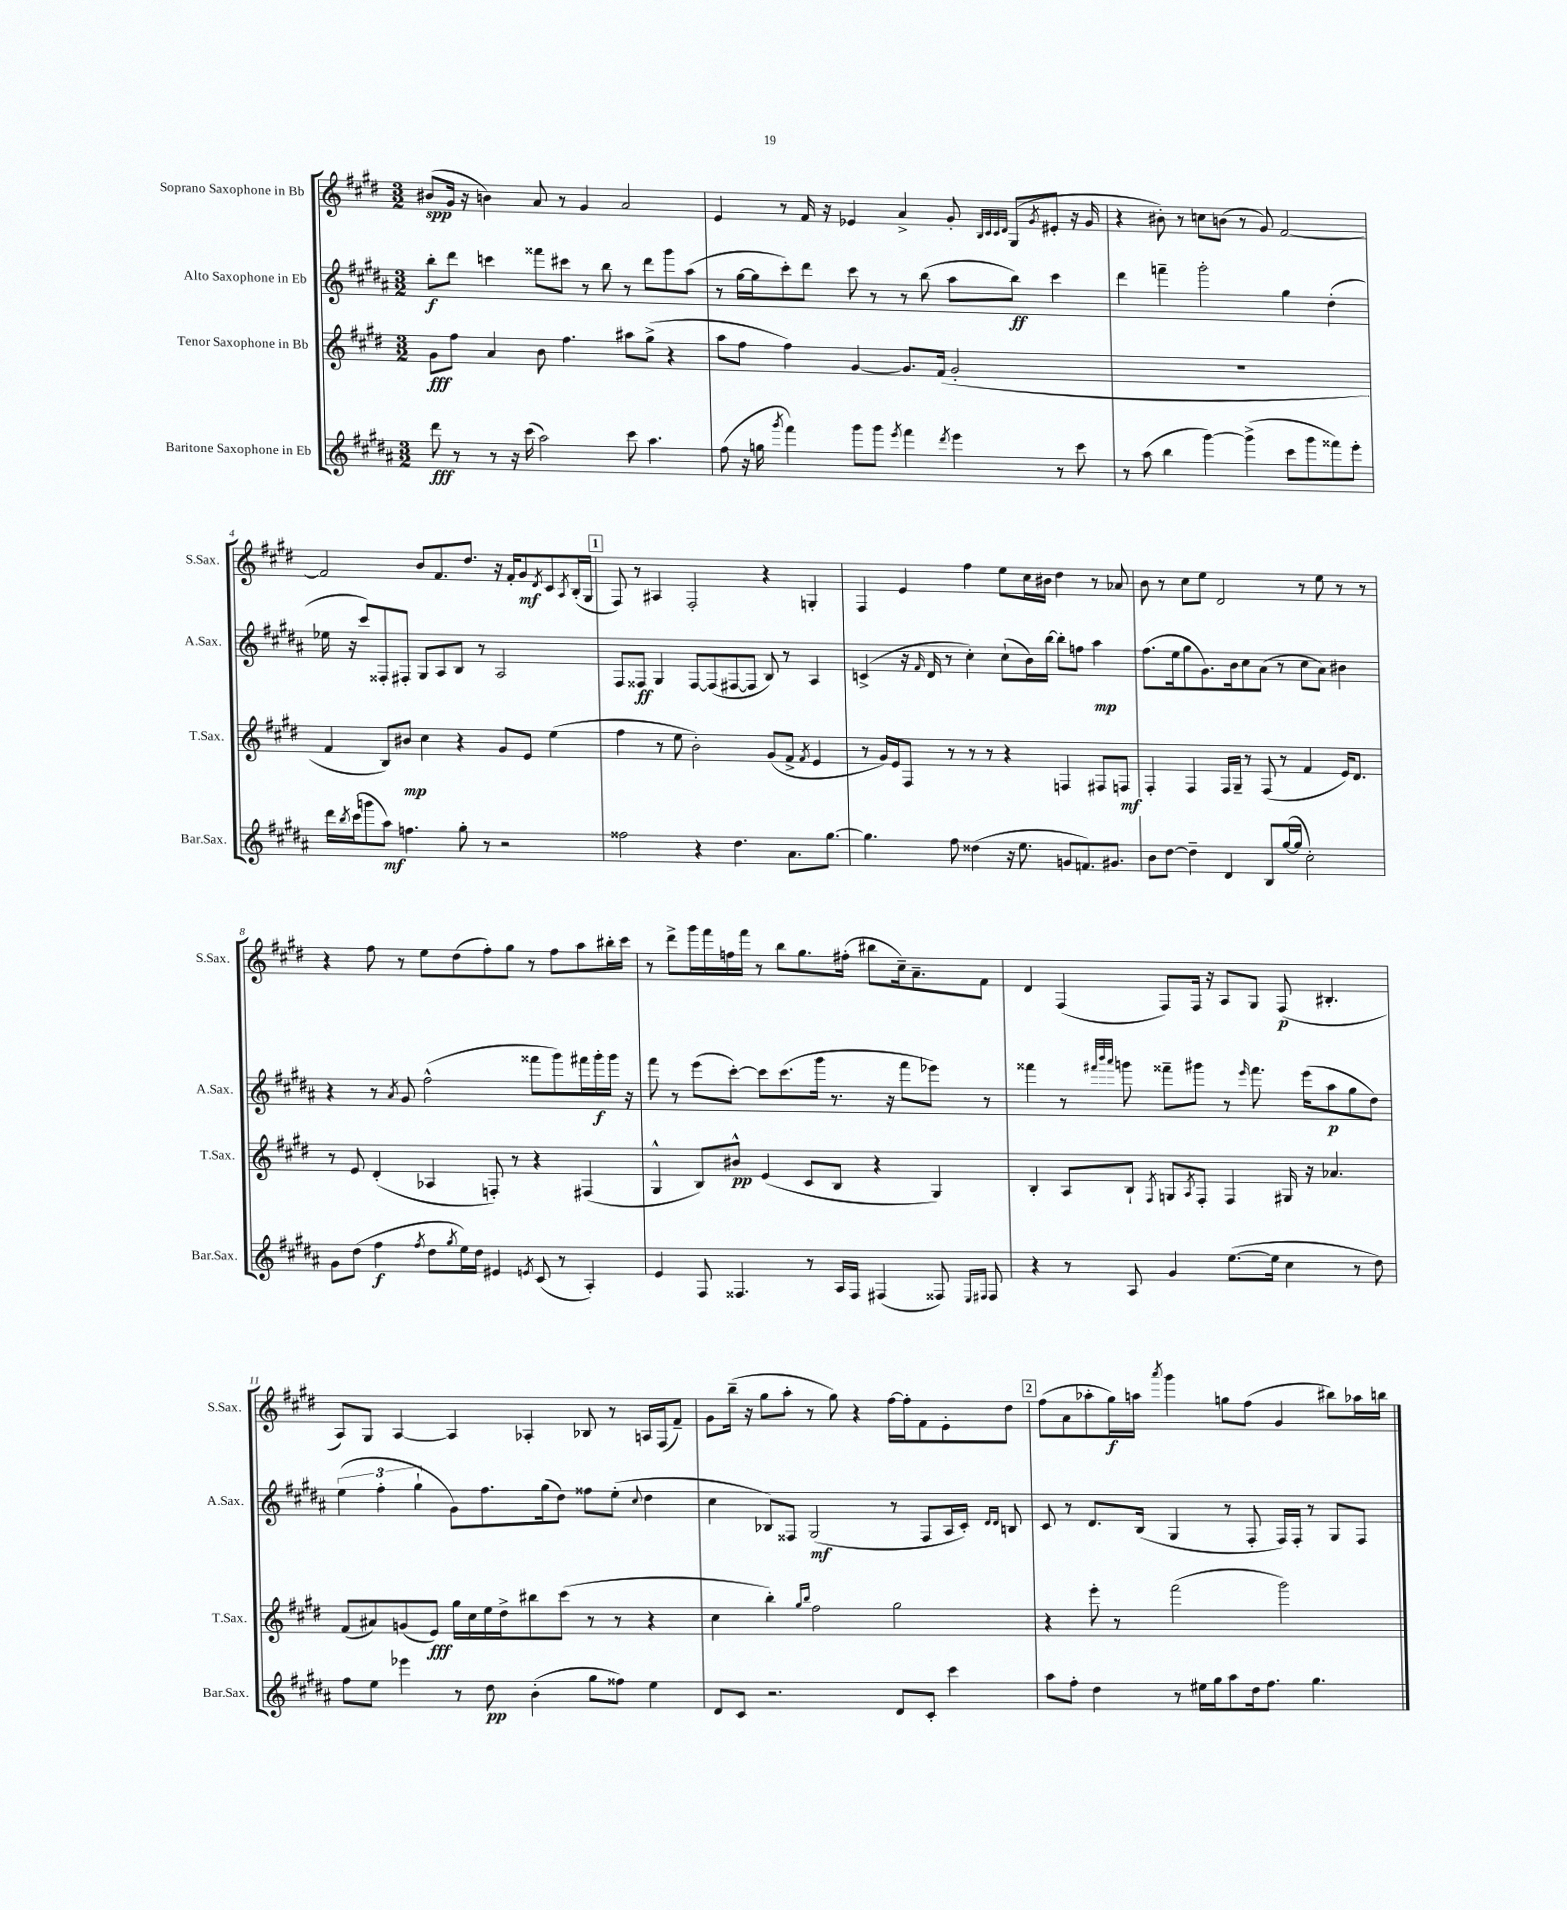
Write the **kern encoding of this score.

**kern	**dynam	**kern	**dynam	**kern	**dynam	**kern	**dynam
*part4	*part4	*part3	*part3	*part2	*part2	*part1	*part1
*staff4	*staff4	*staff3	*staff3	*staff2	*staff2	*staff1	*staff1
*I"Baritone Saxophone in Eb	*	*I"Tenor Saxophone in Bb	*	*I"Alto Saxophone in Eb	*	*I"Soprano Saxophone in Bb	*
*I'Bar.Sax.	*	*I'T.Sax.	*	*I'A.Sax.	*	*I'S.Sax.	*
*clefG2	*	*clefG2	*	*clefG2	*	*clefG2	*
*k[f#c#g#d#a#]	*	*k[f#c#g#d#]	*	*k[f#c#g#d#a#]	*	*k[f#c#g#d#]	*
*M3/2	*	*M3/2	*	*M3/2	*	*M3/2	*
=1	=1	=1	=1	=1	=1	=1	=1
8ddd#\	fff	8g#\L	fff	8bb'\L	f	(8b#X/L	spp
8r	.	8ff#\J	.	8ddd#\J	.	16g#/Jk	.
.	.	.	.	.	.	16r	.
8r	.	4a/	.	4cccn\	.	4bn\)	.
16r	.	.	.	.	.	.	.
(16ccc#\	.	.	.	.	.	.	.
2aa#\)	.	8b\	.	8fff##X\L	.	8a/	.
.	.	4.ff#\	.	8ccc#X\J	.	8r	.
.	.	.	.	8r	.	4g#/	.
.	.	.	.	8bb\	.	.	.
8ccc#\	.	8aa#X\L	.	8r	.	2a/	.
4.aa#\	.	(8gg#^\J	.	8ddd#\L	.	.	.
.	.	4r	.	8ggg#\	.	.	.
.	.	.	.	(8aa#\J	.	.	.
=2	=2	=2	=2	=2	=2	=2	=2
(8ff#\	.	8aa\L	.	8r	.	4e/	.
16r	.	8ff#\J	.	[16gg#\LL	.	.	.
16ggn\	.	.	.	16gg#\J]	.	.	.
8qggg#/	.	.	.	.	.	.	.
4fff#\)	.	4ff#\)	.	8ccc#'\)	.	8r	.
.	.	.	.	8ddd#\J	.	16f#/	.
.	.	.	.	.	.	16r	.
8ggg#\L	.	[4g#/	.	8ccc#\	.	4e-X/	.
8ggg#\J	.	.	.	8r	.	.	.
8qeee/	.	.	.	.	.	.	.
4fff#\	.	8.g#/L]	.	8r	.	4a^/	.
.	.	.	.	(8bb\	.	.	.
.	.	(16f#/Jk	.	.	.	.	.
8qddd#/	.	.	.	.	.	.	.
4eee\	.	2g#'/	.	8aa#\L	.	8g#'/	.
.	.	.	.	.	.	32qqB/LLL	.
.	.	.	.	.	.	32qqc#/	.
.	.	.	.	.	.	32qqc#/	.
.	.	.	.	.	.	32qqd#/JJJ	.
.	.	.	.	8bb\J)	ff	(8G#/L	.
.	.	.	.	.	.	8qg#/	.
8r	.	.	.	4ccc#\	.	8e#X'/J	.
8ccc#\	.	.	.	.	.	16r	.
.	.	.	.	.	.	16g#/	.
=3	=3	=3	=3	=3	=3	=3	=3
8r	.	1.r	.	4ddd#\	.	4r	.
(8aa#\	.	.	.	.	.	.	.
4bb\	.	.	.	4fffn~\	.	8b#X'\)	.
.	.	.	.	.	.	8r	.
[4ggg#\)	.	.	.	2ggg#'\	.	8ccn\L	.
.	.	.	.	.	.	(8bn\J	.
(4ggg#^\]	.	.	.	.	.	8r	.
.	.	.	.	.	.	8g#/)	.
8ccc#\L	.	.	.	4gg#\	.	[2f#/	.
8ggg#\	.	.	.	.	.	.	.
8fff##X\)	.	.	.	(4dd#'\	.	.	.
8eee'\J	.	.	.	.	.	.	.
!!LO:LB:g=z
=4	=4	=4	=4	=4	=4	=4	=4
16ddd#\LL	.	4f#/	.	16ee-X\	.	2f#/]	.
8qbb/	.	.	.	.	.	.	.
(16ccc#\J	.	.	.	16r	.	.	.
8gggn\	.	.	.	8ccc#/L)	.	.	.
8aa#\J)	mf	8B/L)	.	8F##X'/	.	.	.
4.ffn\	.	8b#X/J	mp	8F#X'/J	.	.	.
.	.	4cc#\	.	8G#/L	.	8b/L	.
.	.	.	.	8A#/	.	8.f#/	.
8gg#'\	.	4r	.	8B/J	.	.	.
.	.	.	.	.	.	8.dd#/J	.
8r	.	.	.	8r	.	.	.
2r	.	8g#/L	.	2A#/	.	16r	.
.	.	.	.	.	.	16f#'/KL	.
.	.	8e/J	.	.	.	8g#/	mf
.	.	.	.	.	.	8qd#/	.
.	.	(4ee\	.	.	.	8c#/	.
.	.	.	.	.	.	8qA/	.
.	.	.	.	.	.	(16B'/L	.
.	.	.	.	.	.	16G#/JJ	.
!!LO:REH:place=s1:t=1
=5	=5	=5	=5	=5	=5	=5	=5
2ff##X\	.	4ff#\	.	8F#/L	.	8F#/)	.
.	.	.	.	8F##X/J	ff	8r	.
.	.	8r	.	4G#/	.	4A#X/	.
.	.	8ee\	.	.	.	.	.
4r	.	2b'\)	.	[8F##/L	.	2F#'/	.
.	.	.	.	(8F##/]	.	.	.
4.dd#\	.	.	.	[8F#X/	.	.	.
.	.	.	.	8F#/J]	.	.	.
.	.	(8g#/L	.	8B/)	.	4r	.
8.a#\L	.	8f#^/J	.	8r	.	.	.
.	.	8qf#/	.	.	.	.	.
.	.	4e/	.	4A#/	.	4Gn'/	.
[8.gg#\J	.	.	.	.	.	.	.
=6	=6	=6	=6	=6	=6	=6	=6
4.gg#\]	.	8r	.	(4cn^/	.	4F#/	.
.	.	16g#/LL)	.	.	.	.	.
.	.	16e/J	.	.	.	.	.
.	.	8F#/J	.	16r	.	4e/	.
.	.	.	.	16qqf#/	.	.	.
.	.	.	.	16d#/	.	.	.
8ff#\	.	8r	.	8r	.	.	.
(4dd##X\	.	8r	.	4cc#'\)	.	4ff#\	.
.	.	8r	.	.	.	.	.
16r	.	4r	.	(8cc#`\L	.	8ee\L	.
8.ee\	.	.	.	.	.	.	.
.	.	.	.	16b\L)	.	16cc#\L	.
.	.	.	.	[16bb\JJ	.	16b#X\JJ	.
8gn/L	.	4Fn/	.	8bb'\L]	.	4dd#\	.
8.fn/)	.	.	.	8ffn\J	.	.	.
.	.	8F#X/L	.	4aa#\	mp	8r	.
8.g#X/J	.	.	.	.	.	.	.
.	.	8Fn/J	mf	.	.	8a-X/	.
=7	=7	=7	=7	=7	=7	=7	=7
8b\L	.	4F#'/	.	(8.ff#\L	.	8b\	.
[8dd#\J	.	.	.	.	.	8r	.
.	.	.	.	16ee\k	.	.	.
4dd#~\]	.	4F#/	.	8gg#\	.	8cc#\L	.
.	.	.	.	8.g#\)	.	8ee\J	.
4d#/	.	16F#/LL	.	.	.	2d#/	.
.	.	16G#~/JJ	.	16b\k	.	.	.
.	.	8r	.	8cc#\	.	.	.
8B/L	.	(8F#/	.	(8a#\J	.	.	.
([16gg#/L	.	8r	.	8r	.	.	.
16gg#/JJ]	.	.	.	.	.	.	.
2cc#'\)	.	4f#/	.	8cc#\L	.	8r	.
.	.	.	.	8a#\J)	.	8ee\	.
.	.	16e/KL)	.	4b#X\	.	8r	.
.	.	8.d#/J	.	.	.	.	.
.	.	.	.	.	.	8r	.
!!LO:LB:g=z
=8	=8	=8	=8	=8	=8	=8	=8
8g#\L	.	8r	.	4r	.	4r	.
(8dd#\J	.	8e/	.	.	.	.	.
4ff#\	f	(4d#'/	.	8r	.	8ff#\	.
.	.	.	.	8qa#/	.	.	.
.	.	.	.	8g#/	.	8r	.
8qff#/	.	.	.	.	.	.	.
8dd#\L	.	4A-X/	.	(2ff#^^\	.	8ee\L	.
8qgg#/	.	.	.	.	.	.	.
16ee\L)	.	.	.	.	.	(8dd#\	.
16dd#\JJ	.	.	.	.	.	.	.
4e#X/	.	8Fn'/)	.	.	.	8ff#'\)	.
.	.	8r	.	.	.	8gg#\J	.
8qen/	.	.	.	.	.	.	.
(8c#/	.	4r	.	8fff##X\L	.	8r	.
8r	.	.	.	8ggg#\)	.	8ff#\L	.
4A#'/)	.	(4F#X/	.	16fff#X\L	.	8aa\	.
.	.	.	.	16ggg#'\	f	.	.
.	.	.	.	16ggg#\JJ	.	16bb#X'\L	.
.	.	.	.	16r	.	16ccc#\JJ	.
=9	=9	=9	=9	=9	=9	=9	=9
4e/	.	4G#^^/	.	8fff#\	.	8r	.
.	.	.	.	8r	.	8ddd#^\L	.
8F#/	.	8B/L)	.	(8eee\L	.	16ggg#\L	.
.	.	.	.	.	.	16fff#\	.
4.F##X/	.	8b#X^^/J	pp	[8ccc#'\J)	.	16ffn\	.
.	.	.	.	.	.	16fff#\JJ	.
.	.	(4e/	.	8ccc#\L]	.	8r	.
.	.	.	.	(8.ccc#\	.	8bb\L	.
8r	.	8c#/L	.	.	.	8.gg#\	.
.	.	.	.	16ggg#\Jk	.	.	.
16A#/LL	.	8B/J	.	8.r	.	.	.
16F##/JJ	.	.	.	.	.	(16ff#X'\Jk	.
(4F#X/	.	4r	.	.	.	8bb#X\L	.
.	.	.	.	16r	.	.	.
.	.	.	.	8fff#\L	.	16cc#~\k)	.
.	.	.	.	.	.	8.a~\	.
8F##X/)	.	4G#/)	.	8eee-X\J)	.	.	.
16qqE/LL	.	.	.	.	.	.	.
16qqF#X/JJ	.	.	.	.	.	.	.
8F#/	.	.	.	8r	.	8f#\J	.
=10	=10	=10	=10	=10	=10	=10	=10
4r	.	4B'/	.	4fff##X\	.	4d#/	.
8r	.	8A/L	.	8r	.	(4F#/	.
.	.	.	.	32qqfff#X/LLL	.	.	.
.	.	.	.	32qqbbb/	.	.	.
.	.	.	.	32qqaaa#/JJJ	.	.	.
8A#/	.	8B`/J	.	8gggn\	.	.	.
.	.	8qF#/	.	.	.	.	.
4g#/	.	8Gn/L	.	8fff##X~\L	.	8F#/L)	.
.	.	8qA/	.	.	.	.	.
.	.	8F#'/J	.	8ggg#X\J	.	16F#/Jk	.
.	.	.	.	.	.	16r	.
([8.ee\L	.	4F#/	.	8r	.	8A/L	.
.	.	.	.	16qqeee/	.	.	.
.	.	.	.	8.fff##\	.	8G#/J	.
16ee\Jk]	.	.	.	.	.	.	.
4cc#\	.	16G#X/	.	.	.	(8F#/	p
.	.	16r	.	(16eee\KL	.	.	.
.	.	4.a-X/	.	8aa#\	p	4.B#X'/	.
8r	.	.	.	8gg#\	.	.	.
8dd#\)	.	.	.	8dd#\J)	.	.	.
!!LO:LB:g=z
=11	=11	=11	=11	=11	=11	=11	=11
8ff#\L	.	(8f#/L	.	(6ee\	.	8A/L)	.
8ee\J	.	8a#X/)	.	.	.	8G#/J	.
.	.	.	.	6ff#'\	.	.	.
4eee-X\	.	(8gn/	.	.	.	[4A/	.
.	.	.	.	6gg#`\	.	.	.
.	.	8e/J)	fff	.	.	.	.
8r	.	16gg#\LL	.	8g#\L)	.	4A/]	.
.	.	16cc#\	.	.	.	.	.
8dd#\	pp	16ee\	.	8.ff#\	.	.	.
.	.	16dd#^\J	.	.	.	.	.
(4b'\	.	8bb#X\	.	.	.	4A-X'/	.
.	.	.	.	(16gg#\k	.	.	.
.	.	(8ccc#\J	.	8dd#\J)	.	.	.
8gg#\L	.	8r	.	8ff##X\L	.	8B-X/	.
8ff##X\J)	.	8r	.	(8ee'\J	.	8r	.
.	.	.	.	8qqcc#/	.	.	.
4ee\	.	4r	.	4dd#\	.	16An/LL	.
.	.	.	.	.	.	(16F#/J	.
.	.	.	.	.	.	8f#~/J)	.
=12	=12	=12	=12	=12	=12	=12	=12
8d#/L	.	4cc#\	.	4cc#\	.	8g#\L	.
8c#/J	.	.	.	.	.	(16bb~\Jk	.
.	.	.	.	.	.	16r	.
2.r	.	4bb'\)	.	8B-X/L)	.	8gg#\L	.
.	.	.	.	8F##X/J	.	8aa'\J	.
.	.	16qqgg#/LL	.	.	.	.	.
.	.	16qqbb/JJ	.	.	.	.	.
.	.	2ff#\	.	(2G#/	mf	8r	.
.	.	.	.	.	.	8gg#\)	.
.	.	.	.	.	.	4r	.
8d#/L	.	2gg#\	.	8r	.	[16ff#\LL	.
.	.	.	.	.	.	16ff#'\J]	.
8c#'/J	.	.	.	8F##/L	.	8f#\	.
4ccc#\	.	.	.	16A#/L	.	8e'\	.
.	.	.	.	16c#'/JJ)	.	.	.
.	.	.	.	16qqd#/LL	.	.	.
.	.	.	.	16qqd#/JJ	.	.	.
.	.	.	.	8Bn/	.	8dd#\J	.
!!LO:REH:place=s1:t=2
=13	=13	=13	=13	=13	=13	=13	=13
8aa#\L	.	4r	.	8c#/	.	(8ff#\L	.
8ff#'\J	.	.	.	8r	.	8a\	.
4dd#\	.	8eee'\	.	8.d#/L	.	8aa-X'\	.
.	.	8r	.	.	.	16gg#\L)	f
.	.	.	.	(16B/Jk	.	16aan\JJ	.
.	.	.	.	.	.	8qaaa/	.
8r	.	(2fff#\	.	4G#/	.	4ggg#\	.
16ee#X\LL	.	.	.	.	.	.	.
16gg#\J	.	.	.	.	.	.	.
8aa#\	.	.	.	8r	.	8ggn\L	.
16dd#\k	.	.	.	8F#'/	.	(8ff#\J	.
8.ff#\J	.	.	.	.	.	.	.
.	.	2ggg#\)	.	16F#/LL)	.	4g#/	.
.	.	.	.	16F#'/JJ	.	.	.
4.gg#\	.	.	.	8r	.	.	.
.	.	.	.	8G#/L	.	8bb#X\L)	.
.	.	.	.	8F#/J	.	16aa-X\L	.
.	.	.	.	.	.	16bbn\JJ	.
==	==	==	==	==	==	==	==
*-	*-	*-	*-	*-	*-	*-	*-
